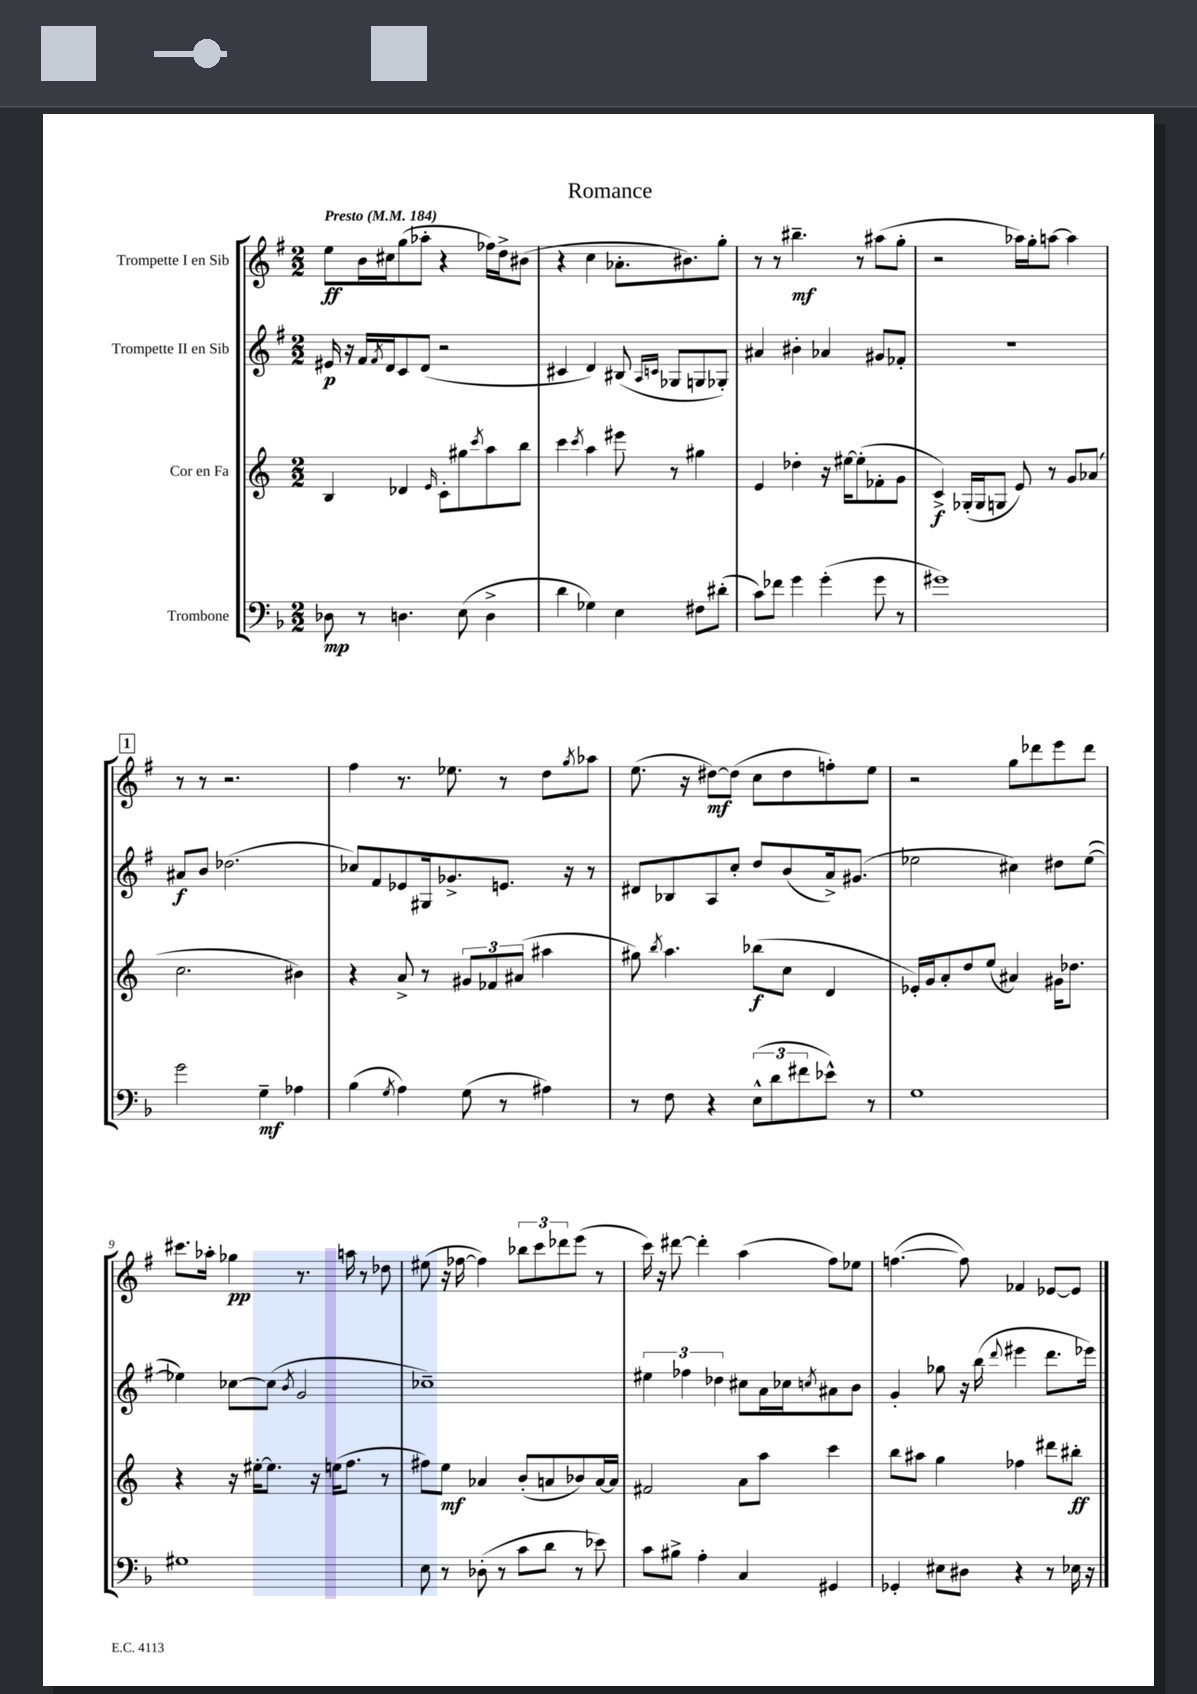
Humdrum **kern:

**kern	**kern	**kern	**kern
*staff4	*staff3	*staff2	*staff1
*clefF4	*clefG2	*clefG2	*clefG2
*k[b-]	*k[]	*k[f#]	*k[f#]
*M2/2	*M2/2	*M2/2	*M2/2
*MM184	*MM184	*MM184	*MM184
8D-	4B	16e#	8ee
.	.	16r	.
8r	.	16f#	16b
.	.	8qf#	.
.	.	16d	16cc#
4.D	4d-	8c	(8gg
.	.	(8d	8aa-'
.	16qqe	.	.
.	8c'	2r	4r
(8E	8gg#	.	.
.	8qccc	.	.
4D^	8aa	.	16ff-)
.	.	.	16dd^
.	8bb	.	(8b#
=	=	=	=
4d	4ccc	4c#	4r
.	8qccc	.	.
4G-)	4aa	4d)	4cc
4E	8eee#	(8B#	8.a-'
.	.	16qqA	.
.	.	16qqc	.
.	8r	8G-	.
.	.	.	8.b#)
8F#	4gg#	8G	.
(8d#'	.	8G-')	8gg'
=	=	=	=
8c)	4e	4a#	8r
8f-	.	.	8r
4g	4dd-'	4b#'	4.bb#~
(4g'	16r	4a-	.
.	[16ee#	.	.
.	(8ee#']	.	8r
8g	8f-'	8g#	(8aa#
8r	8g	8f-'	8gg'
=	=	=	=
1g#)	4c^)	1r	2r
.	(16G-'	.	.
.	16G-	.	.
.	8G	.	.
.	8e)	.	16aa-)
.	.	.	16gg'
.	8r	.	[8aa
.	8g	.	4aa]
.	(8a-	.	.
=	=	=	=
2g	2.cc	8a#	8r
.	.	8b	8r
.	.	(2.dd-	2.r
4G~	.	.	.
4A-	4b#)	.	.
=	=	=	=
(4B-	4r	8cc-)	4ff#
.	.	8f#	.
8qG	.	.	.
4A)	8a^	8e-	8.r
.	8r	16G#	.
.	.	8.g-^	8.ee-
(8G	12g#	.	.
.	12f-	.	.
8r	.	8.e	8r
.	(12a#	.	.
4A#)	4aa#	.	8dd
.	.	16r	.
.	.	.	8qgg
.	.	8r	8aa-
=	=	=	=
8r	8gg#)	8d#	(8.ee
.	8qbb	.	.
8F	4.aa	8B-	.
.	.	.	16r
4r	.	8A	[8dd#)
.	.	8cc'	(8dd#]
(12E^^	(8bb-	8dd	8cc
12d	.	.	.
.	8cc	(8b	8dd#
12f#	.	.	.
8e-^^)	4d	16a^)	8ff')
.	.	(8.g#	.
8r	.	.	8ee
=	=	=	=
1G	16e-')	2ee-	2r
.	16g	.	.
.	8a'	.	.
.	8dd	.	.
.	(8ee	.	.
.	4a#)	4cc#)	8gg
.	.	.	8ddd-
.	16g#	8dd#	8eee
.	8.dd-	.	.
.	.	([8ee-	8ddd-
=	=	=	=
1G#	4r	4ee-])	8.ccc#
.	.	.	16aa-'
.	16r	[8cc-	4gg-
.	[16ee#'	.	.
.	8.ee#]	(8cc-]	.
.	.	8qb	.
.	.	2g	8.r
.	16r	.	.
.	(16ee	.	.
.	8.ff	.	16aa
.	.	.	8r
.	8r	.	8dd-
=	=	=	=
8E	8ff#)	1cc-~)	(8ee#
8r	8ee	.	16r
.	.	.	[16ff-
(8D-'	4a-	.	4ff-])
8r	.	.	.
8c	(8b'	.	12bb-
.	.	.	12ccc
8d	8a	.	.
.	.	.	12ddd-
8r	8b-)	.	(8eee
8e-)	[16a	.	8r
.	16a]	.	.
=	=	=	=
8c	2f#	6ee#	16ccc)
.	.	.	16r
8B#^	.	.	[8ddd#
.	.	6ff-	.
4A'	.	.	4ddd#']
.	.	6dd-	.
4C	8a	8cc#	(4aa
.	8aa	16a	.
.	.	16cc-	.
.	.	8qcc	.
4GG#	4ccc	8a#	8ff#)
.	.	8b	8ee-
=	=	=	=
4GG-'	8bb	4g'	([4.ff
.	8aa#	.	.
8E#	4gg	8gg-	.
8D#	.	16r	8ff])
.	.	(16bb	.
.	.	8qqddd	.
4r	4ff-	4eee#	4f-
8r	8ddd#	8.ddd	[8e-
16E-	8bb#'	.	8e-]
16r	.	16eee-)	.
==	==	==	==
*-	*-	*-	*-
